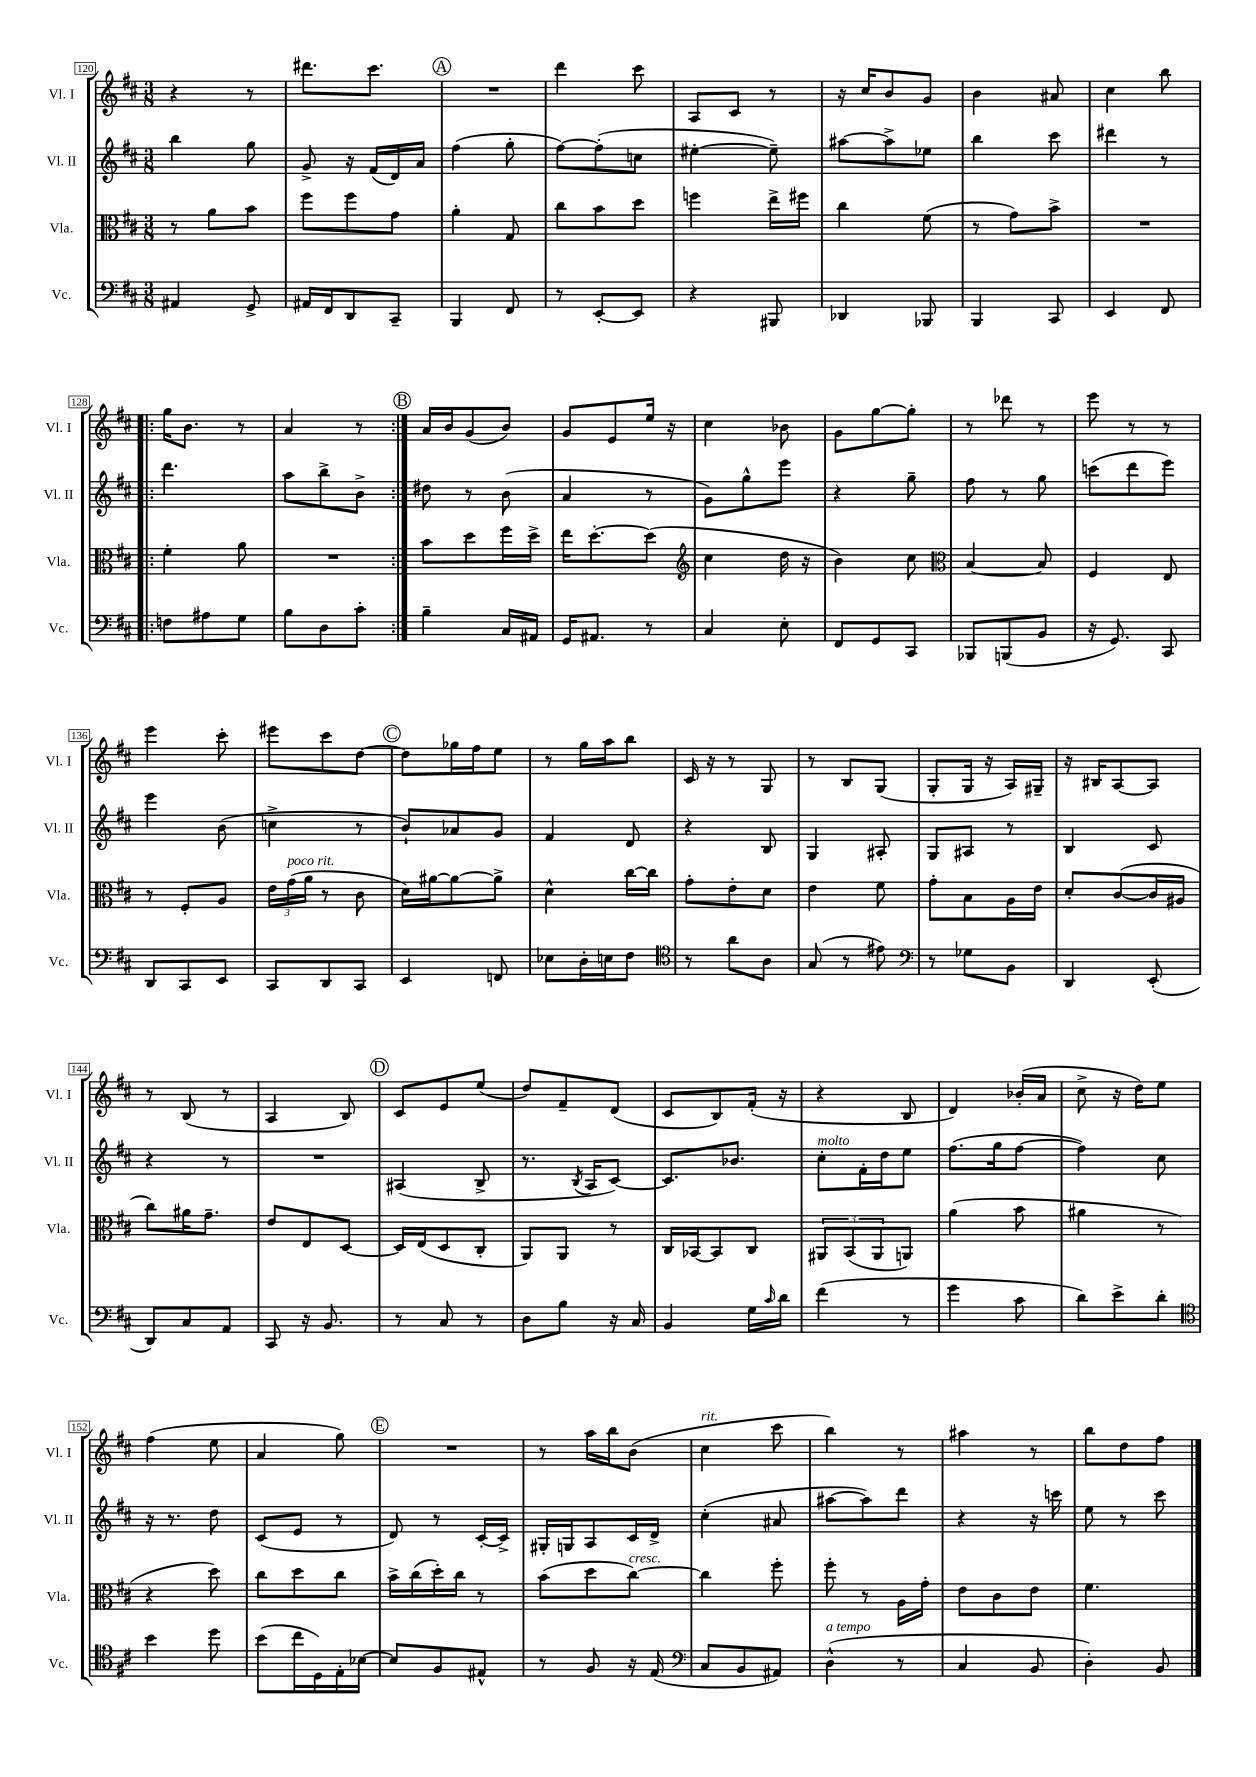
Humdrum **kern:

**kern	**kern	**kern	**kern
*staff4	*staff3	*staff2	*staff1
*clefF4	*clefC3	*clefG2	*clefG2
*k[f#c#]	*k[f#c#]	*k[f#c#]	*k[f#c#]
*M3/8	*M3/8	*M3/8	*M3/8
4AA#	8r	4bb	4r
.	8a	.	.
8GG^	8b	8gg	8r
=	=	=	=
16AA#	8ff#	8g^	8.ddd#
16FF#	.	.	.
8DD	8ff#	16r	.
.	.	(16f#	8.ccc#
8CC#~	8g	16d)	.
.	.	16a	.
=	=	=	=
4BBB	4a'	(4ff#	4.r
8FF#	8G	8gg'	.
=	=	=	=
8r	8cc#	[8ff#)	4ddd
[8EE'	8b	(8ff#']	.
8EE]	8dd	8cc	8ccc#
=	=	=	=
4r	4ff	[4ee#'	8A
.	.	.	8c#
8BBB#	16ee^	8ee#~])	8r
.	16ff#	.	.
=	=	=	=
4DD-	4cc#	[8aa#	16r
.	.	.	16cc#
.	.	8aa#^]	8b
8BBB-	(8f#	8ee-	8g
=	=	=	=
4BBB	8r	4bb	4b
.	8g)	.	.
8CC#	8b^	8ccc#	8a#
=	=	=	=
4EE	4.r	4ddd#	4cc#
8FF#	.	8r	8bb
=!|:	=!|:	=!|:	=!|:
8F	4f#'	4.ddd	16gg
.	.	.	8.b
8A#	.	.	.
8G	8a	.	8r
=	=	=	=
8B	4.r	8aa	4a
8D	.	8bb^	.
8c#'	.	8b^	8r
=:|!	=:|!	=:|!	=:|!
4B~	8b	8dd#	16a
.	.	.	16b
.	8dd	8r	(8g
16C#	16ff#	(8b	8b)
16AA#	16dd^	.	.
=	=	=	=
16GG	16ee	4a	8g
8.AA#	[8.dd'	.	.
.	.	.	8e
8r	(8dd]	8r	16ee
.	.	.	16r
=	=	=	=
*	*clefG2	*	*
4C#	4cc#	8g)	4cc#
.	.	8gg^^	.
8E'	16dd	8eee	8b-
.	16r	.	.
=	=	=	=
8FF#	4b)	4r	8g
8GG	.	.	[8gg
8CC#	8cc#	8gg~	8gg']
=	=	=	=
*	*clefC3	*	*
8BBB-	[4B	8ff#	8r
(8BBB	.	8r	8ddd-
8BB	8B]	8gg	8r
=	=	=	=
16r	4F#	(8ccc	8eee
8.GG)	.	.	.
.	.	8ddd	8r
8CC#	8E	8eee)	8r
=	=	=	=
8DD	8r	4eee	4eee
8CC#	8F#'	.	.
8EE	8A	(8b	8ccc#'
=	=	=	=
8CC#	24e	4cc^	8eee#
.	(24g	.	.
.	24a	.	.
8DD	8r	.	8ccc#
8CC#	8c#	8r	[8dd
=	=	=	=
4EE	16d)	8b`)	8dd]
.	[16a#	.	.
.	8a#_	8a-	16gg-
.	.	.	16ff#
8FF	8a#^]	8g	8ee
=	=	=	=
8E-	4d^^	4f#	8r
16D'	.	.	16gg
16E	.	.	16aa
8F#	[16cc#	8d	8bb
.	16cc#]	.	.
=	=	=	=
*clefC4	*	*	*
8r	8g'	4r	16c#
.	.	.	16r
8a	8e'	.	8r
8A	8d	8B	8G
=	=	=	=
(8G	4e	4G	8r
8r	.	.	8B
8e#)	8f#	8A#'	(8G
=	=	=	=
*clefF4	*	*	*
8r	8g'	8G	8G'
8G-	8B	8A#	16G
.	.	.	16r
8BB	16A	8r	16A)
.	16e	.	16G#~
=	=	=	=
4DD	8d'	4B	16r
.	.	.	16B#
.	([8c#	.	[8A
(8EE'	16c#]	8c#	8A]
.	16A#	.	.
=	=	=	=
8DD)	8cc#)	4r	8r
8C#	16a#	.	(8B
.	8.g~	.	.
8AA	.	8r	8r
=	=	=	=
8CC#	8e	4.r	4A
16r	8E	.	.
8.BB	.	.	.
.	[8D	.	8B)
=	=	=	=
8r	16D]	(4A#	8c#
.	(16E	.	.
8C#	8D	.	8e
8r	8C#'	8B^	(8ee
=	=	=	=
8D	8AA)	8.r	8dd)
8B	8AA	.	8f#~
.	.	8qB	.
.	.	16A	.
16r	8r	[8c#)	(8d
16C#	.	.	.
=	=	=	=
4BB	16C#	8.c#]	8c#
.	[16BB-	.	.
.	8BB-]	.	8B)
.	.	8.b-	.
16G	8C#	.	(16f#'
16qqc#	.	.	.
16d	.	.	16r
=	=	=	=
(4f#	12AA#	8cc#'	4r
.	(12BB	.	.
.	.	16f#'	.
.	12AA#	.	.
.	.	16dd	.
8r	8AA)	8ee	8B
=	=	=	=
4g	(4a	(8.ff#	4d)
.	.	16gg	.
8c#	8b	[8ff#	(16b-'
.	.	.	16a
=	=	=	=
8d)	4a#	4ff#])	8cc#^
8e^	.	.	16r
.	.	.	16dd)
8d'	8r	8cc#	8ee
=	=	=	=
*clefC4	*	*	*
4b	4r	16r	(4ff#
.	.	8.r	.
8dd	8dd)	8dd	8ee
=	=	=	=
(8b	8cc#	(8c#	4a
16cc#	8dd	8e	.
16D)	.	.	.
16E'	8cc#	8r	8gg)
[16B-	.	.	.
=	=	=	=
8B-]	16b^	8d)	4.r
.	(16cc#	.	.
8F#	16dd')	8r	.
.	16cc#	.	.
8E#^^	8r	[16c#'	.
.	.	16c#^]	.
=	=	=	=
8r	(8b	16G#'	8r
.	.	16G	.
8F#	8dd	8A	16aa
.	.	.	16bb
16r	[8cc#)	16c#	(8b
(16E	.	16d^	.
=	=	=	=
*clefF4	*	*	*
8C#	4cc#]	(4cc#'	4cc#
8BB	.	.	.
8AA#)	8ff#'	8a#	8ccc#
=	=	=	=
(4D^^	8ff#'	[8aa#	4bb)
.	8r	8aa#])	.
8r	16A	8ddd	8r
.	16g'	.	.
=	=	=	=
4C#	8e	4r	4aa#
.	8c#	.	.
8BB	8e	16r	8r
.	.	16ccc	.
=	=	=	=
4D')	4.f#	8ee	8bb
.	.	8r	8dd
8BB	.	8ccc#	8ff#
==	==	==	==
*-	*-	*-	*-
